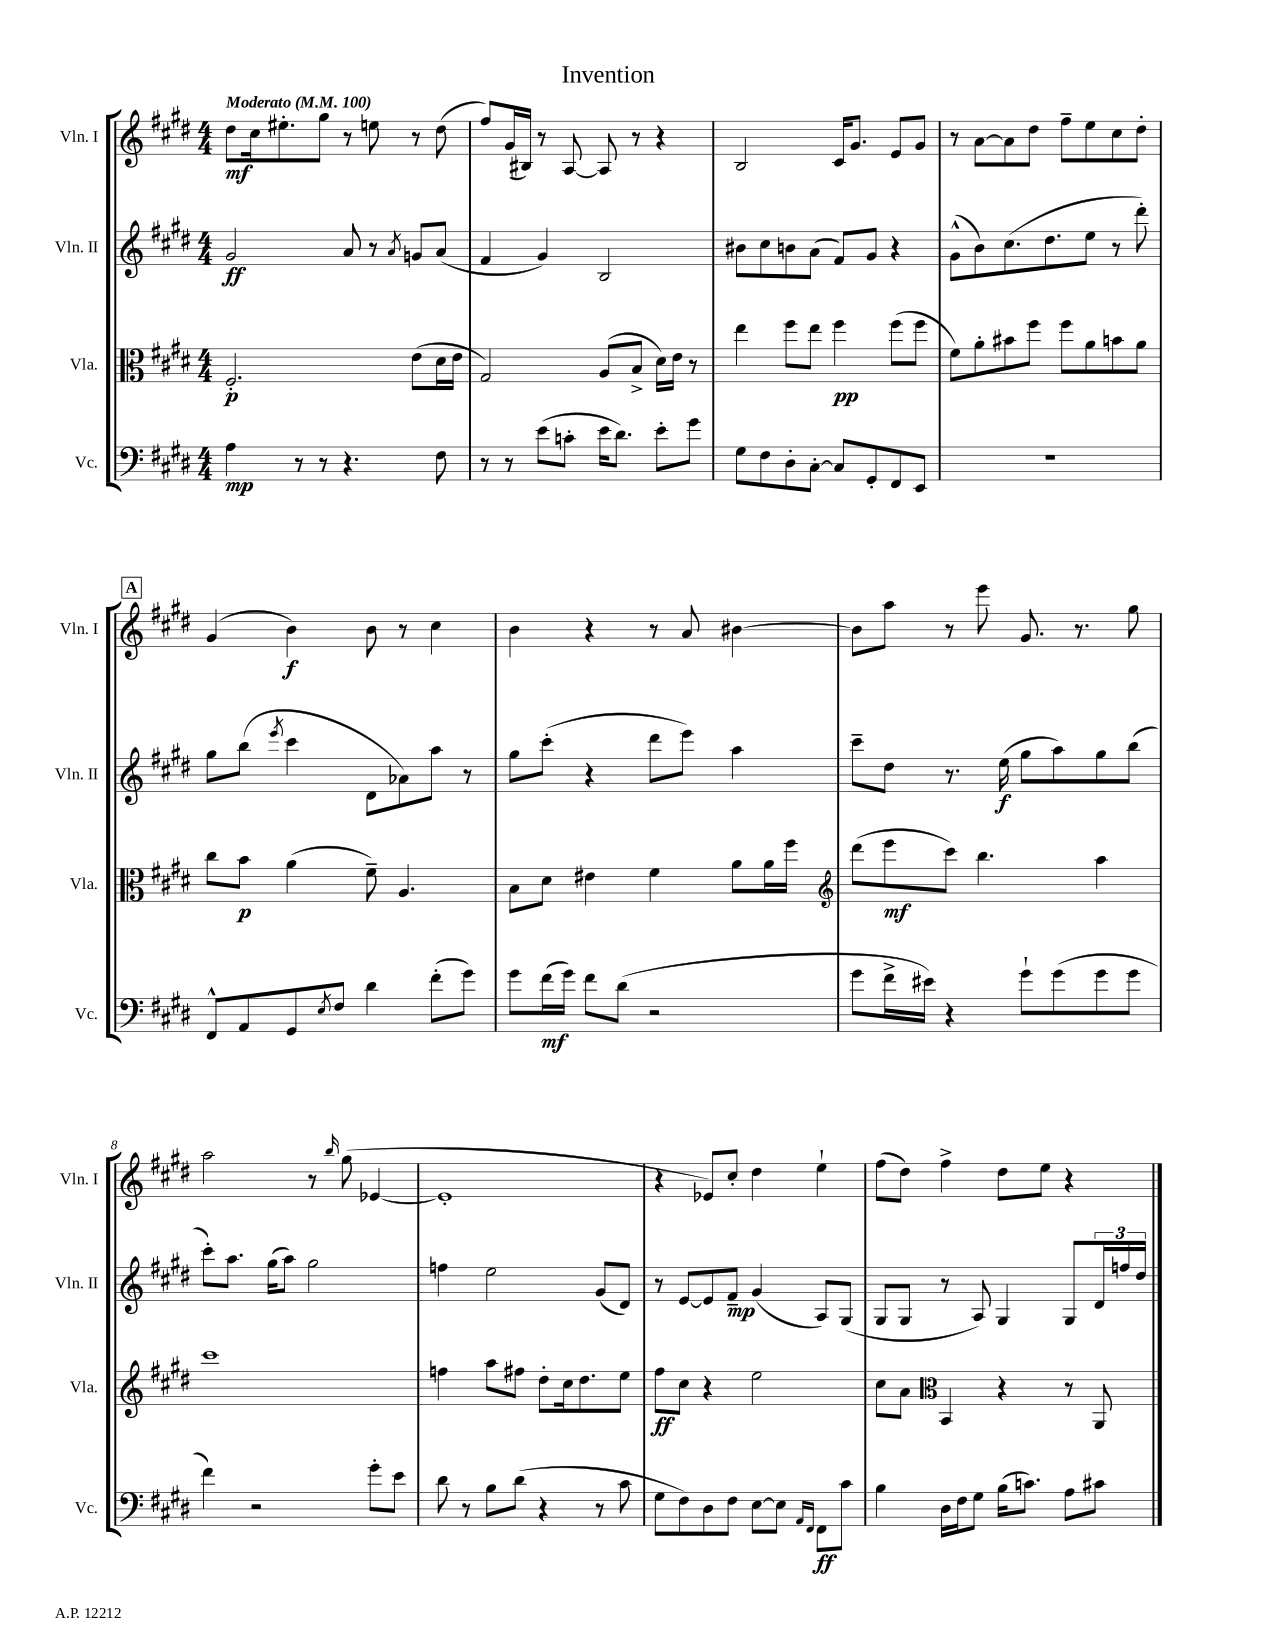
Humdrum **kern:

**kern	**kern	**kern	**kern
*staff4	*staff3	*staff2	*staff1
*clefF4	*clefC3	*clefG2	*clefG2
*k[f#c#g#d#]	*k[f#c#g#d#]	*k[f#c#g#d#]	*k[f#c#g#d#]
*M4/4	*M4/4	*M4/4	*M4/4
*MM100	*MM100	*MM100	*MM100
4A\	2.F#'/	2g#/	8dd#\L
.	.	.	16cc#\k
.	.	.	8.ee#'\
8r	.	.	.
8r	.	.	8gg#\J
4.r	.	8a/	8r
.	.	8r	8ee\
.	.	8qa/	.
.	(8e\L	8g/L	8r
8F#\	16d#\L	(8a/J	(8dd#\
.	16e\JJ	.	.
=	=	=	=
8r	2G#/)	4f#/	8ff#/L)
8r	.	.	(16g#/L
.	.	.	16B#/JJ)
(8e\L	.	4g#/)	8r
8c'\J	.	.	[8A/
16e\LK	(8A/L	2B/	8A/]
8.d#\J)	.	.	.
.	8B^/J	.	8r
8e'\L	16d#\LL)	.	4r
.	16e\JJ	.	.
8g#\J	8r	.	.
=	=	=	=
8G#\L	4ee\	8b#\L	2B/
8F#\	.	8cc#\	.
8D#'\	8ff#\L	8b\	.
[8C#'\J	8ee\J	(8a\J	.
8C#/]L	4ff#\	8f#/L)	16c#/LK
.	.	.	8.g#/J
8GG#'/	.	8g#/J	.
8FF#/	(8ff#\L	4r	8e/L
8EE/J	8ff#\J	.	8g#/J
=	=	=	=
1r	8f#\L)	(8g#^^\L	8r
.	8a'\	8b\)	[8a\L
.	8b#\	(8.cc#\	8a\]
.	8ff#\J	.	8dd#\J
.	.	8.dd#\	.
.	8ff#\L	.	8ff#~\L
.	8a\	8ee\J	8ee\
.	8b\	8r	8cc#\
.	8a\J	8ddd#'\)	8dd#'\J
=	=	=	=
8FF#^^/L	8cc#\L	8gg#\L	(4g#/
8AA/	8b\J	(8bb\J	.
.	.	8qeee/	.
8GG#/	(4a\	4ccc#\	4b\)
8qE/	.	.	.
8F#/J	.	.	.
4d#\	8f#~\)	8d#\L	8b\
.	4.A/	8a-\)	8r
(8f#'\L	.	8aa\J	4cc#\
8g#\J)	.	8r	.
=	=	=	=
8g#\L	8B\L	8gg#\L	4b\
(16f#\L	8d#\J	(8ccc#'\J	.
16g#\JJ)	.	.	.
8f#\L	4e#\	4r	4r
(8d#\J	.	.	.
2r	4f#\	8ddd#\L	8r
.	.	8eee\J)	8a/
.	8a\L	4aa\	[4b#\
.	16a\L	.	.
.	16ff#\JJ	.	.
=	=	=	=
*	*clefG2	*	*
8g#\L	(8ddd#\L	8ccc#~\L	8b#\]L
16f#^\L	8eee\	8dd#\J	8aa\J
16e#\JJ)	.	.	.
4r	8ccc#\J)	8.r	8r
.	4.bb\	.	8eee\
.	.	(16ee\	.
8g#`\L	.	8gg#\L	8.g#/
(8g#\	.	8aa\)	.
.	.	.	8.r
8g#\	4aa\	8gg#\	.
8g#\J	.	(8bb\J	8gg#\
=	=	=	=
4f#\)	1ccc#	8ccc#'\L)	2aa\
.	.	8.aa\J	.
2r	.	.	.
.	.	(16gg#\LK	.
.	.	8aa\J)	.
.	.	2gg#\	8r
.	.	.	16qqbb/
.	.	.	(8gg#\
8g#'\L	.	.	[4e-/
8e\J	.	.	.
=	=	=	=
8d#\	4ff\	4ff\	1e-']
8r	.	.	.
8B\L	8aa\L	2ee\	.
(8d#\J	8ff#\J	.	.
4r	8dd#'\L	.	.
.	16cc#\k	.	.
.	8.dd#\	.	.
8r	.	(8g#/L	.
8c#\	8ee\J	8d#/J)	.
=	=	=	=
8G#\L	8ff#\L	8r	4r
8F#\)	8cc#\J	[8e/L	.
8D#\	4r	8e/]	8e-/L)
8F#\J	.	8f#~/J	8cc#'/J
[8E\L	2ee\	(4g#/	4dd#\
8E\]J	.	.	.
16qqAA/LL	.	.	.
16qqFF#/JJ	.	.	.
8FF#\L	.	8A/L)	4ee`\
8c#\J	.	(8G#/J	.
=	=	=	=
4B\	8cc#\L	8G#/L	(8ff#\L
.	8a\J	8G#/J	8dd#\J)
*	*clefC3	*	*
16D#\LL	4BB/	8r	4ff#^\
16F#\J	.	.	.
8G#\J	.	8A/)	.
(16B\LK	4r	4G#/	8dd#\L
8.c\J)	.	.	.
.	.	.	8ee\J
8A\L	8r	8G#/L	4r
8c#\J	8AA/	24d#/L	.
.	.	24ff/	.
.	.	24dd#/JJ	.
==	==	==	==
*-	*-	*-	*-
